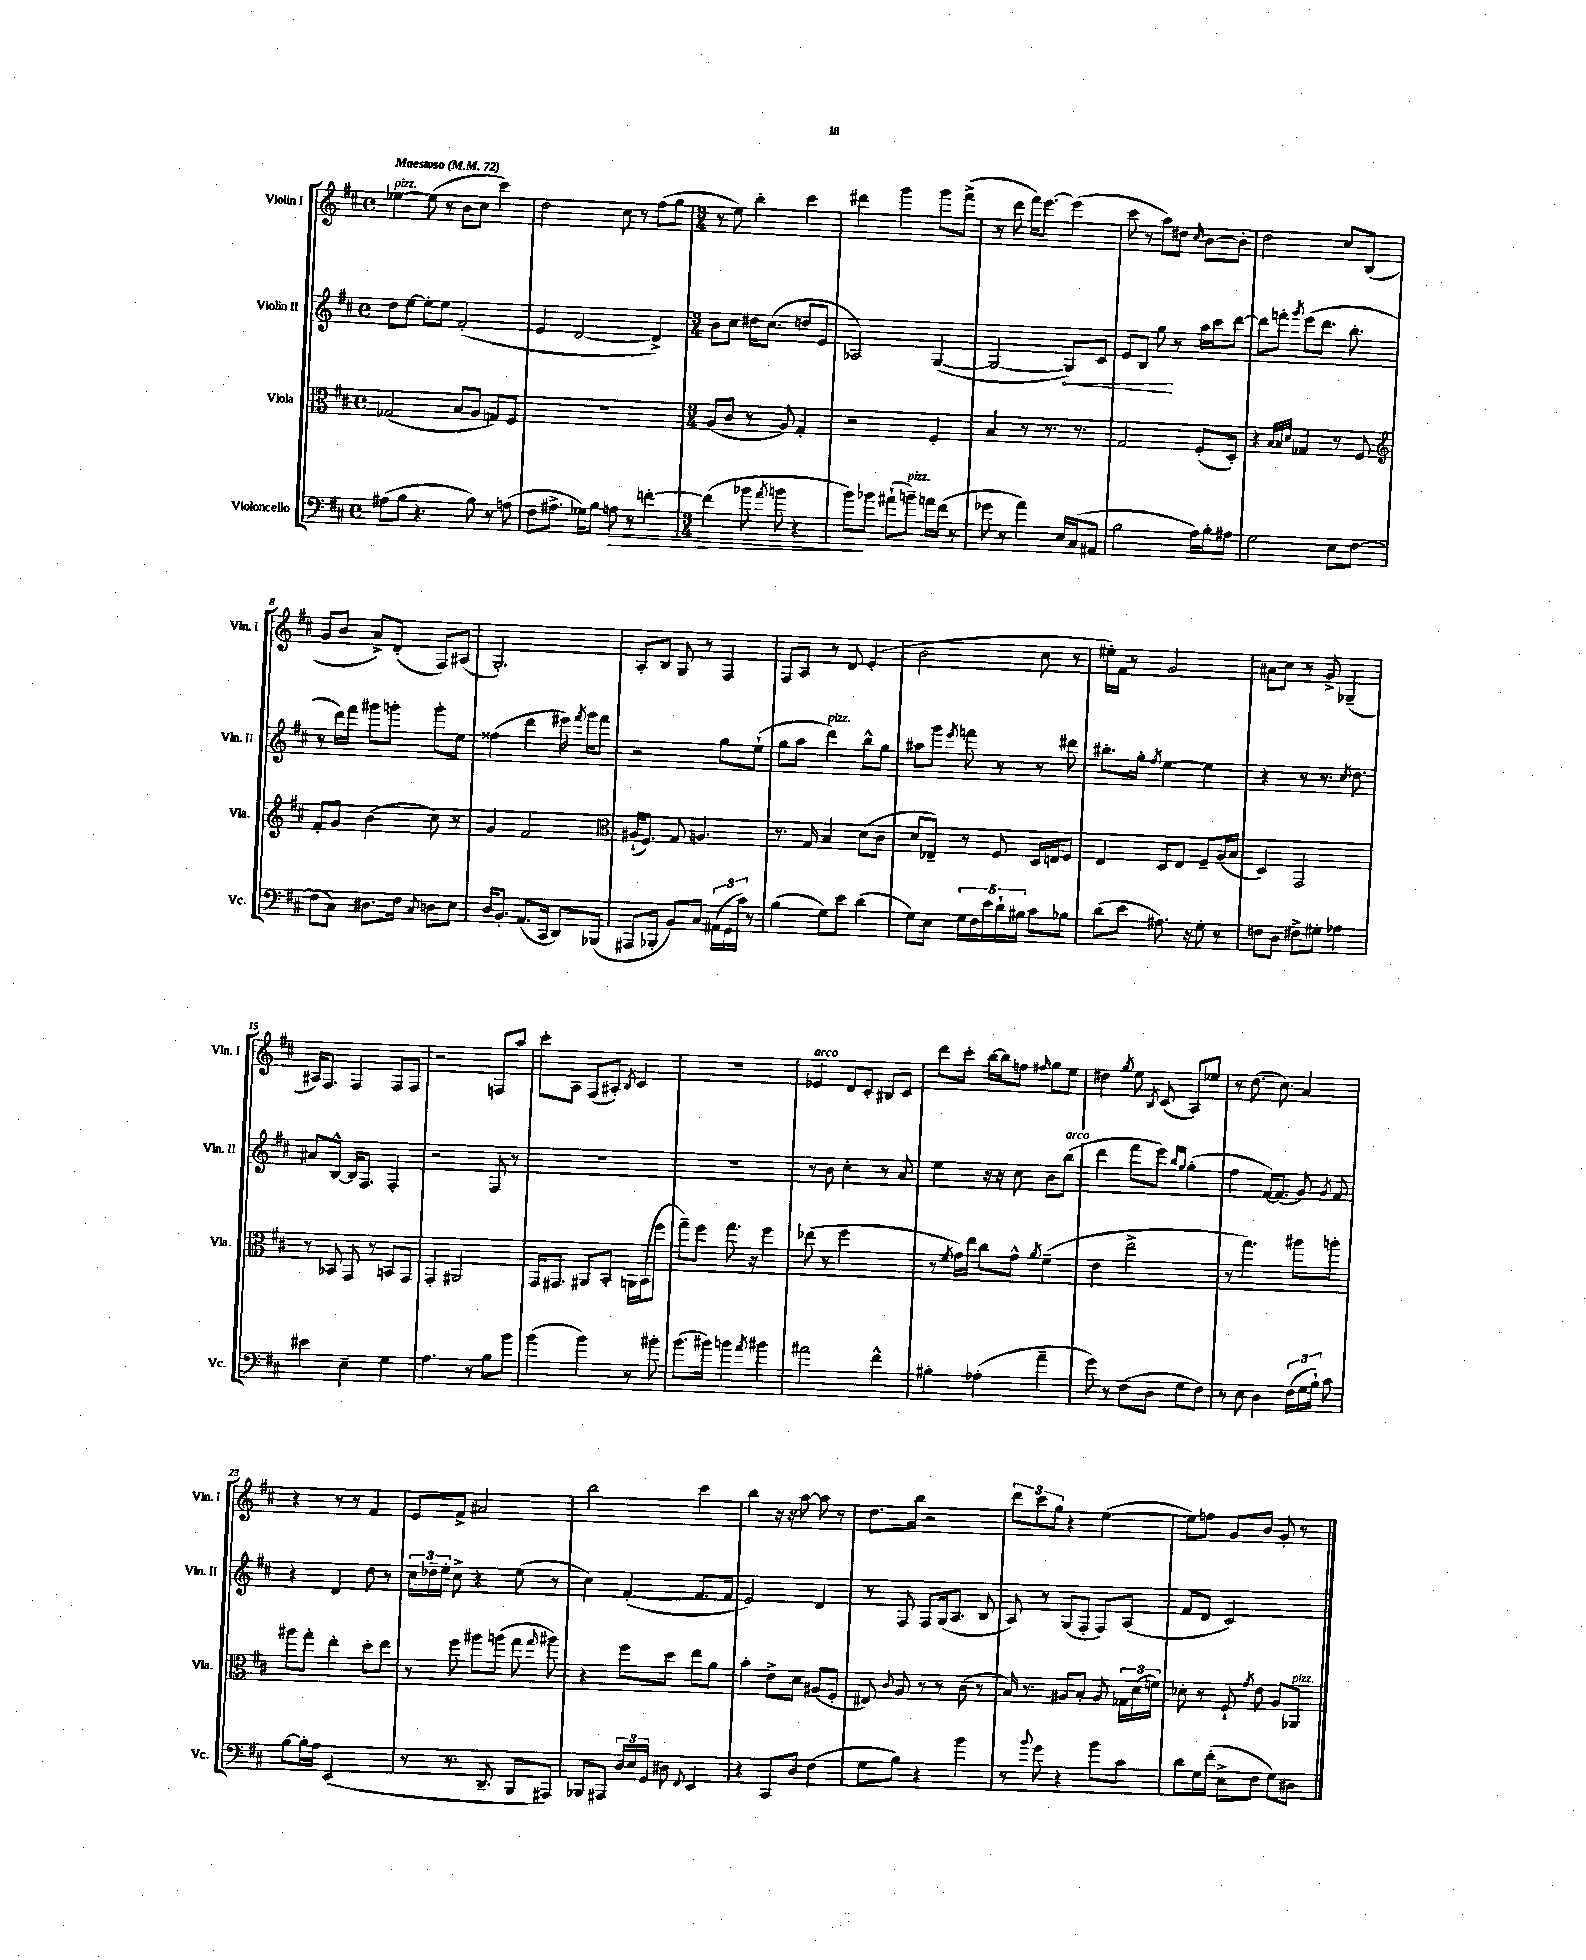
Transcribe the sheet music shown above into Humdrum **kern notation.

**kern	**kern	**kern	**kern
*staff4	*staff3	*staff2	*staff1
*clefF4	*clefC3	*clefG2	*clefG2
*k[f#c#]	*k[f#c#]	*k[f#c#]	*k[f#c#]
*M4/4	*M4/4	*M4/4	*M4/4
*met(c)	*met(c)	*met(c)	*met(c)
*MM72	*MM72	*MM72	*MM72
(8A#\L	(2G-/	8dd\L	[4ee-\
8B\J	.	[8ee\J	.
4.r	.	8ee'\]L	(8ee-\]
.	.	8ee\J	8r
.	8B/L	(2f#'/	8b\L
8B\)	8A/J	.	8cc#\J
8r	8G/L)	.	4ccc#\)
(8A\	8F#/J	.	.
=	=	=	=
8F#\L	1r	4e/	2dd\
8.A#^\J	.	.	.
.	.	[2d/	.
16G-\LK)	.	.	.
8B\J	.	.	.
8A\	.	.	8cc#\
8r	.	.	8r
[4f'\	.	4d^/])	(8ff#\L
.	.	.	8gg\J
=	=	=	=
*M3/4	*M3/4	*M3/4	*M3/4
(4f\]	(8A/L	8b\L	8r
.	8c#/J	8cc#\J	8ee\)
8b-\	8r	16dd#\LK	4bb'\
.	.	(8.cc#\J	.
8qa/	.	.	.
8b\	8A/)	.	.
4r	4G'/	8dd/L	4ccc#\
.	.	8e/J	.
=	=	=	=
8b\L)	2r	2A-/)	4ddd#\
8b-\J	.	.	.
(8a#`\L	.	.	4ggg\
8b~\J)	.	.	.
16a\LL	4F#'/	([4G/	8ggg\L
(16f#\JJ	.	.	.
8r	.	.	(8fff#^\J
=	=	=	=
8g-\	4B/	2G/_	8r
8r	.	.	8ddd\
4a\)	8r	.	16fff#\LK)
.	.	.	[8.eee\J
.	8.r	.	.
16E/LL	.	8G/]L)	(4eee\]
(16C#/J	8.r	.	.
8AA#/J	.	8c#/J	.
=	=	=	=
2B\	2G/	8e/L	8ccc#\
.	.	8B/J	8r
.	.	8gg\	8aa\L)
.	.	8r	8dd#\J
.	.	.	16qqcc#/
16A\LL)	(8F#'/L	16aa\LL	[8b\L
16B'\J	.	16ccc#\J	.
8A#\J	8D'/J)	[8ddd\J	8b'\]J
=	=	=	=
2G\	4r	8ddd\]L	2dd\
.	.	8fff'\J	.
.	32qqB/LLL	.	.
.	32qqB/	.	.
.	32qqd/JJJ	8qggg/	.
.	4G-/	(8eee\L	.
.	.	8.ddd\J	.
8E\L	8r	.	8cc#/L
.	.	8.bb'\	.
[8F#\J	8F#/	.	(8B/J
=	=	=	=
*	*clefG2	*	*
(8F#\]L	8f#'/L	8r	8g/L
8C#\J)	8g/J	16ddd\LL)	8b/J
.	.	16fff#\JJ	.
8.D#\L	(4b\	8ggg#\L	8a^/L)
.	.	8ggg'\J	(8d'/J
16F#\Jk	.	.	.
8qqC#/	.	.	.
8D\L	8cc#\)	8ggg'\L	8F#/L)
8E\J	8r	8ee\J	(8A#/J
=	=	=	=
16D/LK	4g/	(4ff##\	2.G'/)
8.BB'/J	.	.	.
(8.AA/L	2f#/	4ddd\	.
16CC#/Jk	.	.	.
8DD/L)	.	16eee#\)	.
.	.	8qfff#/	.
.	.	16ggg\LK	.
(8BBB-/J	.	8fff#\J	.
=	=	=	=
*	*clefC3	*	*
8AAA#/L	(16A#`/LK	2r	8A'/L
.	8.F#/J)	.	.
8BBB-'/J	.	.	8B/J
8BB/L)	8G/	.	8G/
8C#/J	4.A/	.	8r
(24AA#\LL	.	8gg\L	4F#/
24GG\	.	.	.
24c#\JJ)	.	.	.
8r	.	(8ee`\J	.
=	=	=	=
(4B\	8.r	8gg\L	8F#/L
.	.	8aa\J	8A/J
.	16G/	.	.
8G\L)	4B/	4ddd\)	8r
8e\J	.	.	8d/
(4d\	(8d\L	8bb^^\L	(4e'/
.	8c#\J	8gg\J	.
=	=	=	=
8G\L)	8d/L	8aa#\L	2b\
8E\J	8E-~/J)	8ggg\J	.
.	.	8qeee/	.
20G\LL	8r	8fff\	.
20F#\	.	.	.
20e\	.	.	.
.	8F#/	8r	.
20d`\	.	.	.
20B#\JJ	.	.	.
8c#\L	16D/LL	8r	8cc#\
.	16E/J	.	.
8B-\J	8F#/J	8ddd#\	8r
=	=	=	=
(8d\L	4E/	8.bb#'\L	16ee#'\LL)
.	.	.	16f#\JJ
8e\J	.	.	8r
.	.	16gg'\Jk	.
.	.	8qff#/	.
8.A#\)	8D/L	[4ee\	2g/
.	8E/J	.	.
16r	.	.	.
8G'\	8F#~/L	4ee\]	.
8r	(16A/L	.	.
.	16B/JJ	.	.
=	=	=	=
8F\L	4D/)	4r	8a#\L
8D\J	.	.	8cc#\J
8F#^\L	2GG/	8r	8r
8G#'\J	.	8.r	8g^/
4A-\	.	.	(4G-~/
.	.	8qcc#/	.
.	.	8.dd\	.
=	=	=	=
4e#\	8r	8a#/L	16A#/LK)
.	.	.	8.F#/J
.	8BB-/	[8B^^/J	.
4E~\	8GG/	16B/]LK	4F#/
.	.	8.F#/J	.
.	8r	.	.
4G\	8BB/L	4F#'/	8F#/L
.	8GG/J	.	8F#/J
=	=	=	=
4.A\	4GG'/	2r	2r
.	2AA#/	.	.
8r	.	.	.
8B\L	.	8F#/	8F/L
8b\J	.	8r	8aa/J
=	=	=	=
(4b\	16GG/LK	2.r	8ccc#'\L
.	8.GG#/J	.	.
.	.	.	8A\J
4b\)	8AA#/L	.	(8F#/L
.	8BB'/J	.	8A#'/J)
.	.	.	8qB/
8r	16AA\LL	.	4c#/
.	(16BB\J	.	.
8b#'\	8ff#\J	.	.
=	=	=	=
(8.b\L	8gg~\L)	2.r	2.r
.	8ff#\J	.	.
16b#\Jk)	.	.	.
4b\	8.gg\	.	.
.	16r	.	.
8qa/	.	.	.
4b#\	4ff#\	.	.
=	=	=	=
2a#\	(8ee-\	8r	4e-/
.	8r	8b\	.
.	2ff#\	4cc#'\	8d/L
.	.	.	8c#'/J
4f#^^\	.	8r	8B#/L
.	.	8a/	8c#/J
=	=	=	=
4B#'\	8r	4ee\	8ddd\L
.	8qf#/	.	.
.	16g\LL)	.	8ccc#'\J
.	16ee\JJ	.	.
(4A-'\	8cc#\L	16r	[16bb\LL
.	.	16r	16bb\]J
.	8g^^\J	8cc#\	8ff\J
.	8qa/	.	16qqff#/
4a~\	(4f#~\	8b\L	8gg\L
.	.	(8bb\J	8ee\J
=	=	=	=
8g\)	4e\	4ddd\	4dd#\
8r	.	.	.
.	.	.	8qgg/
(8F#\L	2ee^\	8fff#\L	8ee\
.	.	.	8qB/
8D\J	.	8eee\J)	(8c#/
.	.	16qqbb/LL	.
.	.	16qqgg/JJ	.
8G\L	.	(4gg'\	8A/L)
8F#\J)	.	.	8ee-/J
=	=	=	=
8r	8r	4ff#\	8r
8E\	4.gg\)	.	(8.dd\
4D\	.	[16f#/LK)	.
.	.	(8.f#/]J	8.cc#\)
(24F#\LL	8aa#\L	8g/)	4a/
24G\	.	.	.
24B`\JJ)	.	.	.
.	.	8qg/	.
8c#\	8aa'\J	8f#/	.
=	=	=	=
[8B\L	8aa#\L	4r	4r
16B'\]L	8gg'\J	.	.
16A\JJ	.	.	.
(2EE/	4ee'\	4d/	8r
.	.	.	8r
.	8dd'\L	8dd\	4f#/
.	8ee\J	8r	.
=	=	=	=
8r	8r	24cc#\LL	8e/L
.	.	24dd-~\	.
.	.	24ee'\JJ	.
8.r	8ff#\	8cc#^\	8f#^/J
.	8aa#\L	4r	2a#/
8.DD~/	.	.	.
.	(8aa\J	.	.
8BBB/L	8gg\	(8ee\	.
.	16qqgg/	.	.
8AAA#/J)	8aa#\)	8r	.
=	=	=	=
8BBB-/L	4r	4cc#\)	2bb\
8AAA#/J	.	.	.
24D/LL	8ff#\L	([4f#'/	.
24E/	.	.	.
24GG/JJ	.	.	.
8D#\	8dd\J	.	.
8qqFF#/	.	.	.
4EE/	8ee\L	8.f#/]L	4ccc#\
.	8a\J	.	.
.	.	16f#/Jk	.
=	=	=	=
4r	4b'\	2e/)	4bb\
8CC#/L	8e^\L	.	16r
.	.	.	16r
8D/J	8d\J	.	[8aa\
(4F#\	(8A#/L	4d/	8aa\]
.	8F#'/J	.	8r
=	=	=	=
8G\L	8E#/)	8r	8.dd\L
.	8qqc#/	.	.
8B\J)	8A/	8F#/	.
.	.	.	16bb\Jk
4r	8r	8F#/L	2r
.	8r	(16G/k	.
.	.	8.A/J	.
4b\	(8c#\	.	.
.	8r	8B/	.
=	=	=	=
8r	16B/)	8A/)	12ddd\L
.	8.r	.	.
.	.	.	12ccc#\
8qqb/	.	.	.
8g\	.	8r	.
.	.	.	12gg\J
4r	8A#/L	(8G/L	4r
.	8B'/J	8F#'/J	.
8b\L	8A#/	8F#/L)	([4ee\
8c#\J	24G-\LL	(8A/J	.
.	(24d\	.	.
.	24f\JJ)	.	.
=	=	=	=
8d\L	8d-'\	8f#/L	8ee\]L)
16G\L	8r	8d/J	8ff\J
(16f#'\JJ	.	.	.
8E^\L	8F#`/	2c#/)	8g/L
.	8qg/	.	.
8F#\J	8e\	.	8b/J
8G\L)	8A/L	.	8g'/
8D#\J	8AA-/J	.	8r
==	==	==	==
*-	*-	*-	*-
